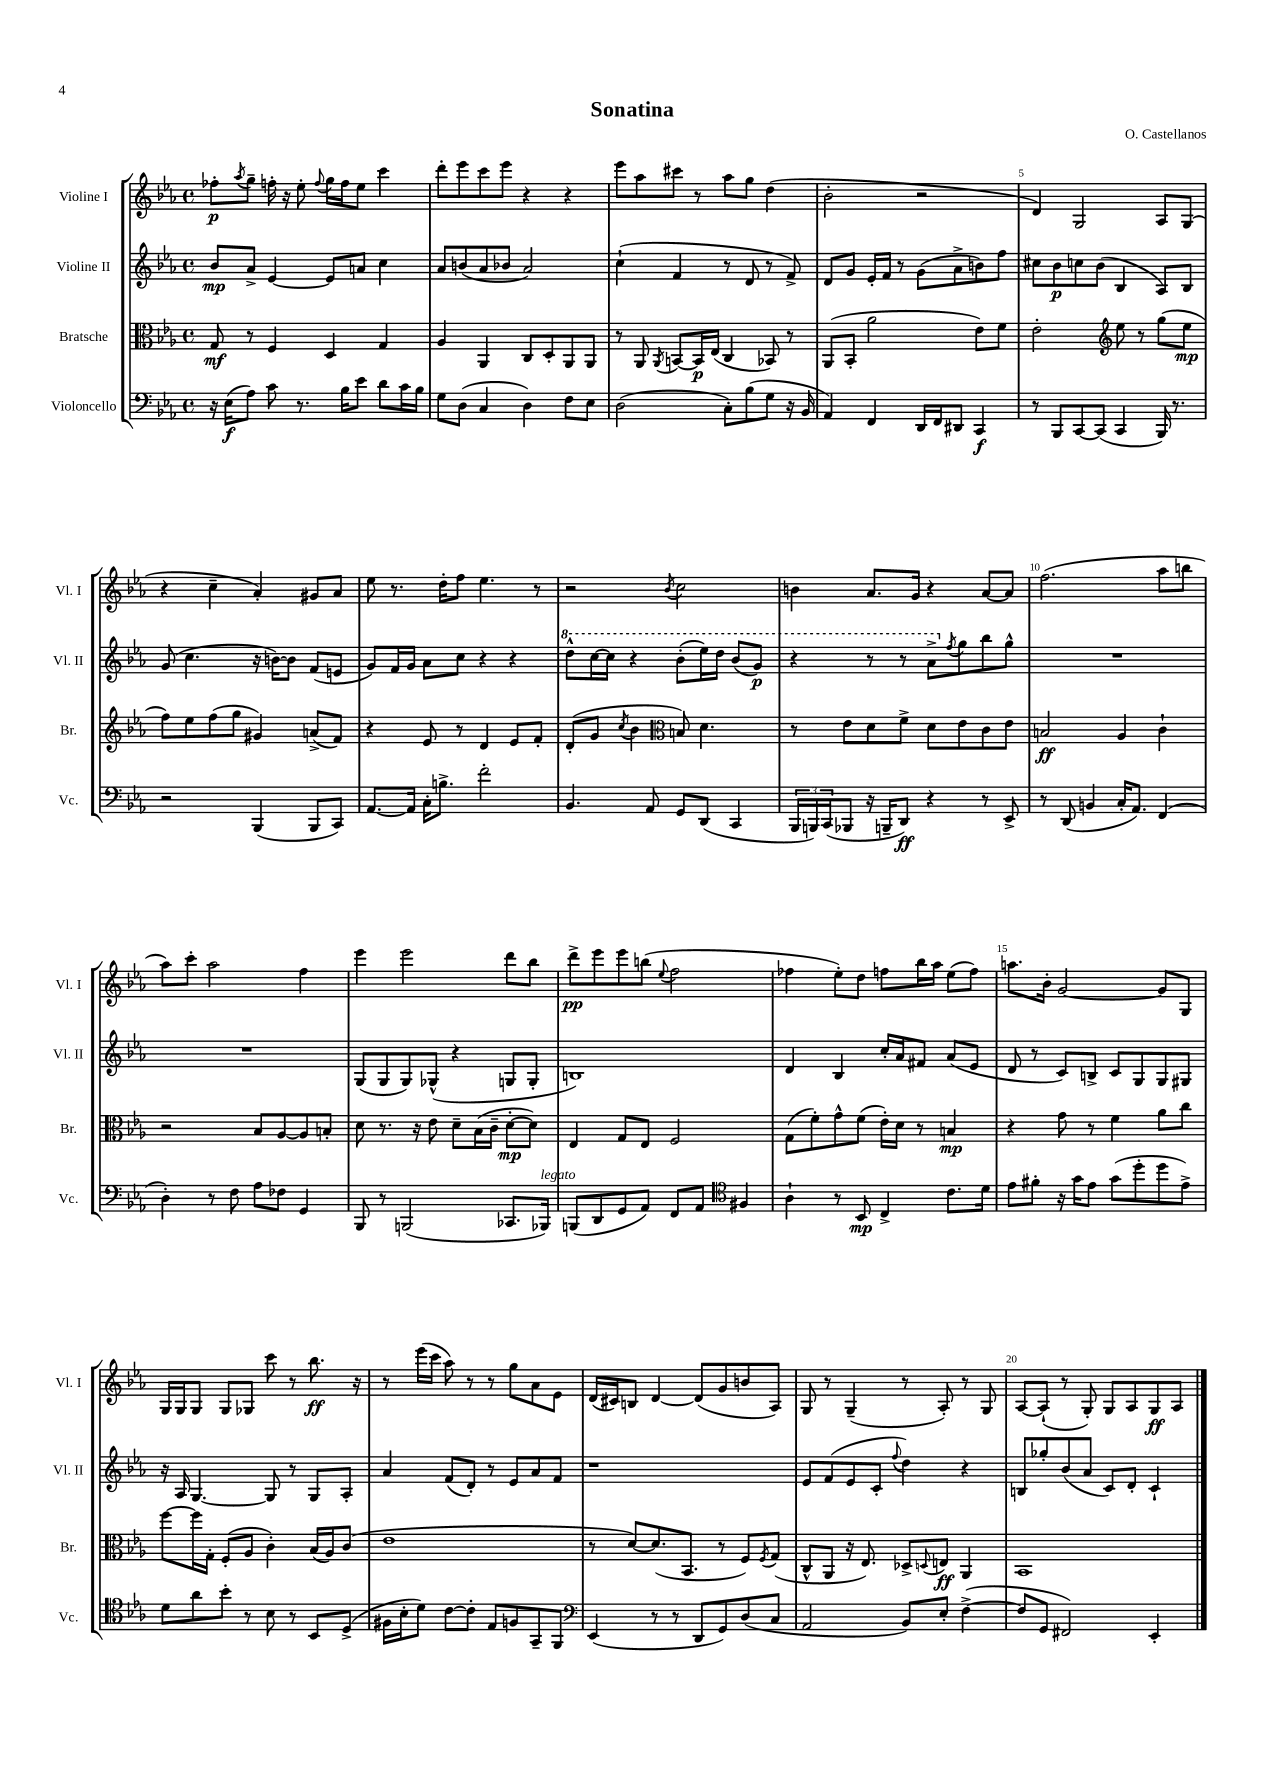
\header { title = "Sonatina" composer = "O. Castellanos" }
<<
\new StaffGroup <<
\new Staff = "s0" \with { instrumentName = "Violine I" shortInstrumentName = "Vl. I" } {
    \clef treble \key ees \major \defaultTimeSignature \time 4/4
    fes''8-.\p \acciaccatura { aes''8 } g''8-- f''16-. r16 ees''8-. \appoggiatura { f''8 } g''16 f''16 ees''8 c'''4 |
    d'''8-. ees'''8 c'''8 ees'''8 r4 r4 |
    ees'''8 aes''8 cis'''8 r8 aes''8 g''8 d''4( |
    bes'2-. r2 |
    d'4) g2 aes8 g8( |
    r4 c''4-- aes'4-.) gis'8 aes'8 |
    ees''8 r8. d''16-. f''8 ees''4. r8 |
    r2 \acciaccatura { bes'8 } c''2 |
    b'4 aes'8. g'16 r4 aes'8~ aes'8 |
    f''2.( aes''8 b''8 |
    aes''8) c'''8-. aes''2 f''4 |
    ees'''4 ees'''2 d'''8 bes''8 |
    d'''8->\pp ees'''8 ees'''8 b''8( \appoggiatura { ees''8 } f''2 |
    fes''4 ees''8-.) d''8 f''8 bes''16 aes''16 ees''8( f''8) |
    a''8. bes'16-. g'2~ g'8 g8 |
    g16 g16 g8 g8 ges8 c'''8 r8 bes''8.\ff r16 |
    r8 ees'''16( c'''16 aes''8) r8 r8 g''8 aes'8 ees'8 |
    d'16( cis'16) b8 d'4~ d'8( g'8 b'8 aes8) |
    g8 r8 g4--( r8 aes8-.) r8 g8 |
    aes8~ aes8-!( r8 g8-.) g8 aes8 g8\ff aes8 \bar "|." |
}
\new Staff = "s1" \with { instrumentName = "Violine II" shortInstrumentName = "Vl. II" } {
    \clef treble \key ees \major \defaultTimeSignature \time 4/4
    bes'8\mp aes'8-> ees'4~ ees'8 a'8 c''4 |
    aes'8 b'8( aes'8 bes'8 aes'2) |
    c''4-!( f'4 r8 d'8 r8 f'8->) |
    d'8 g'8 ees'16-. f'16 r8 g'8( aes'8-> b'8) f''8 |
    cis''8 bes'8\p c''8 bes'8( bes4 aes8) bes8 |
    g'8( c''4. r16 b'16~) b'8 f'8( e'8 |
    g'8) f'16 g'16 aes'8 c''8 r4 r4 |
    \ottava #1 d'''8-^ c'''16~ c'''16 r4 bes''8-.( ees'''16) d'''16 bes''8( g''8\p) |
    r4 r8 r8 aes''8-> \ottava #0 \acciaccatura { f''8 } g''8 bes''8 g''8-^ |
    R1 |
    R1 |
    g8( g8 g8) ges8-^( r4 g8 g8-. |
    b1) |
    d'4 bes4 c''16-. aes'16 fis'8 aes'8( ees'8 |
    d'8 r8 c'8) b8-> c'8 g8 g8 gis8 |
    r16 aes16 g4.~ g8 r8 g8 aes8-. |
    aes'4 f'8( d'8-.) r8 ees'8 aes'8 f'8 |
    r1 |
    ees'8 f'8( ees'8 c'8-. \appoggiatura { f''8 } d''4) r4 |
    b8 ges''8-. bes'8( aes'8 c'8) d'8-. c'4-! \bar "|." |
}
\new Staff = "s2" \with { instrumentName = "Bratsche" shortInstrumentName = "Br." } {
    \clef alto \key ees \major \defaultTimeSignature \time 4/4
    g8\mf r8 f4 d4 g4 |
    aes4 aes,4 c8 d8-. aes,8 aes,8 |
    r8 aes,8 \acciaccatura { aes,8 } b,8~ b,16\p ees16( c4 bes,8) r8 |
    aes,8( bes,8-. aes'2 ees'8) f'8 |
    ees'2-. \clef treble ees''8 r8 g''8( ees''8\mp |
    f''8) ees''8 f''8( g''8 gis'4) a'8->( f'8) |
    r4 ees'8 r8 d'4 ees'8 f'8-. |
    d'8-.( g'8 \acciaccatura { c''8 } bes'4 \clef alto b8) d'4. |
    r8 ees'8 d'8 f'8-> d'8 ees'8 c'8 ees'8 |
    b2\ff aes4 c'4-! |
    r2 bes8 aes8~ aes8 b8-. |
    d'8 r8. r16 ees'8 d'8-- bes16( c'16-- d'8~-.\mp d'8) |
    ees4 g8 ees8 f2 |
    g8( f'8-.) g'8-^ f'8( ees'16-.) d'16 r8 b4\mp |
    r4 g'8 r8 f'4 aes'8 c''8 |
    f''8~ f''16 g16-. f8-.( aes8 c'4-.) bes16( aes16) c'8( |
    ees'1 |
    r8 d'8~) d'8.( bes,8. r8 f8) \acciaccatura { f8 } g8( |
    c8-^ aes,8 r16 ees8.) des8-> \appoggiatura { d8 } e8\ff aes,4 |
    bes,1 \bar "|." |
}
\new Staff = "s3" \with { instrumentName = "Violoncello" shortInstrumentName = "Vc." } {
    \clef bass \key ees \major \defaultTimeSignature \time 4/4
    r16 ees16\f( aes8) c'8 r8. bes16 ees'8 d'8 c'16 bes16 |
    g8 d8( c4 d4) f8 ees8 |
    d2( c8-.) bes8( g8 r16 bes,16 |
    aes,4) f,4 d,16 f,16 dis,8 c,4\f |
    r8 bes,,8 c,8~ c,8( c,4 bes,,16) r8. |
    r2 bes,,4( bes,,8 c,8) |
    aes,8.~ aes,16 c16-. b8.-> f'2-. |
    bes,4. aes,8 g,8 d,8( c,4 |
    \tuplet 3/2 { bes,,16 b,,16) c,16( } bes,,8 r16 b,,16-- d,8\ff) r4 r8 ees,8-> |
    r8 d,8( b,4 c16-. aes,8.) f,4( |
    d4-.) r8 f8 aes8 fes8 g,4 |
    bes,,8 r8 b,,2( ces,8. bes,,16^\markup { \italic "legato" }) |
    b,,8( d,8 g,8 aes,8) f,8 aes,8 \clef tenor fis4 |
    aes4-! r8 bes,8\mp c4-> c'8. d'16 |
    ees'8 fis'8-. r16 g'16 ees'8 g'8( d''8-. d''8 ees'8->) |
    d'8 aes'8 bes'8-. r8 bes8 r8 bes,8 d8->( |
    fis16 bes16-. d'8) c'8~ c'8-. ees8 f8 g,8-- f,8 |
    \clef bass ees,4( r8 r8 d,8 g,8) d8( c8 |
    aes,2 bes,8) ees8-. f4~->( |
    f8 g,8 fis,2) ees,4-. \bar "|." |
}
>>
>>
\layout { \context { \Score \override BarNumber.break-visibility = ##(#f #t #t) barNumberVisibility = #(every-nth-bar-number-visible 5) } }
